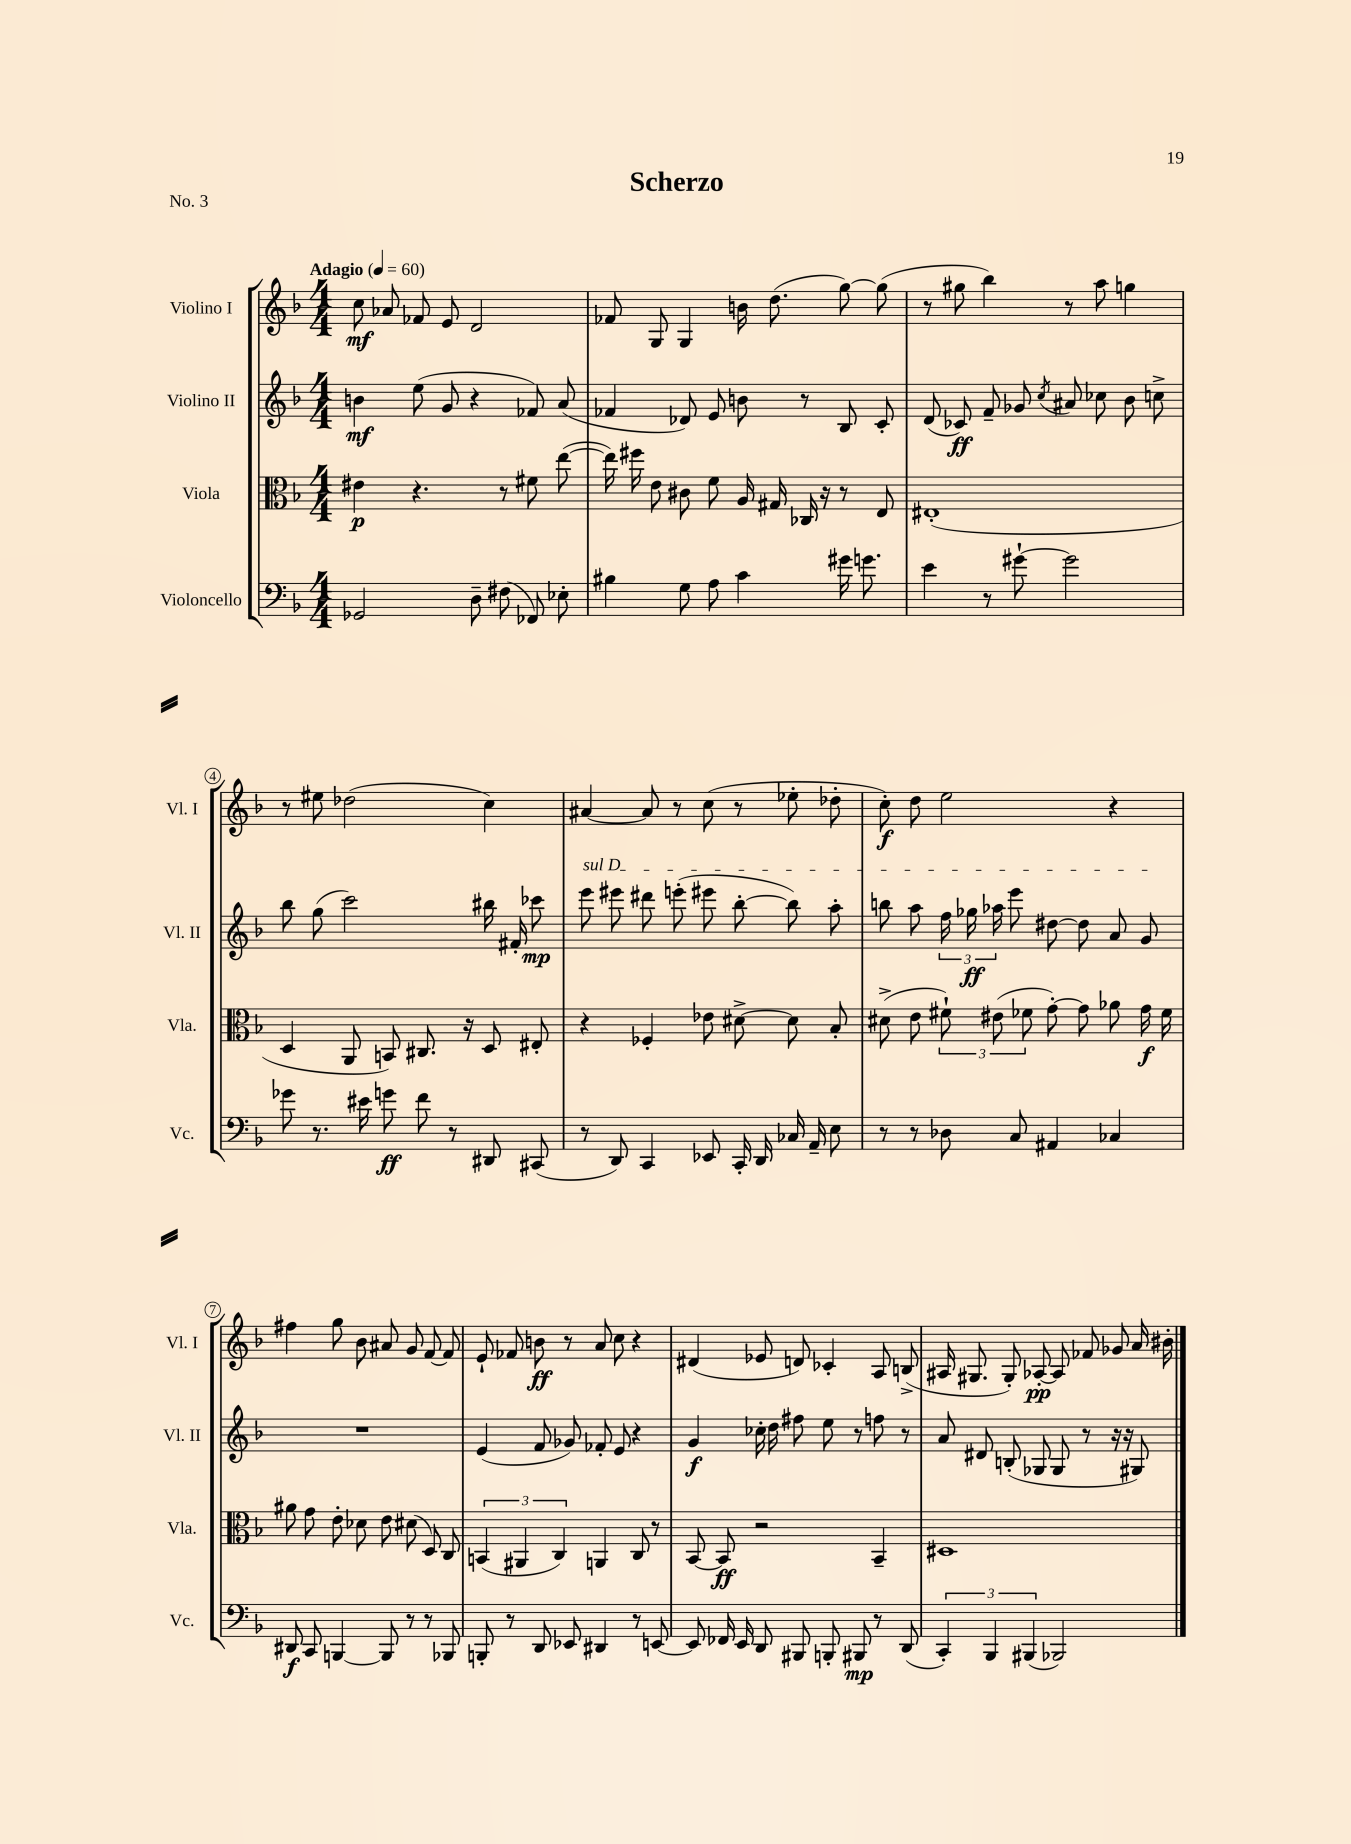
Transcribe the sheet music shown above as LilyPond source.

\header { title = "Scherzo" piece = "No. 3" }
<<
\new StaffGroup <<
\new Staff = "s0" \with { instrumentName = "Violino I" shortInstrumentName = "Vl. I" } {
    \clef treble \key f \major \numericTimeSignature \time 4/4 \tempo "Adagio" 4 = 60
    \autoBeamOff c''8\mf aes'8 fes'8 e'8 d'2 |
    fes'8 g8 g4 b'16 d''8.( g''8~) g''8( |
    r8 gis''8 bes''4) r8 a''8 g''4 |
    r8 eis''8 des''2( c''4) |
    ais'4~ ais'8 r8 c''8( r8 ees''8-. des''8-. |
    c''8-.\f) d''8 e''2 r4 |
    fis''4 g''8 bes'8 ais'8 g'8 f'8~ f'8 |
    e'8-! fes'8 b'8\ff r8 a'8 c''8 r4 |
    dis'4( ees'8 d'8) ces'4-. a8 b8->( |
    ais16 gis8. gis8-.) aes8~-.\pp aes8 fes'8 ges'8 a'16 bis'16-. \bar "|." |
}
\new Staff = "s1" \with { instrumentName = "Violino II" shortInstrumentName = "Vl. II" } {
    \clef treble \key f \major \numericTimeSignature \time 4/4
    \autoBeamOff b'4\mf e''8( g'8 r4 fes'8) a'8( |
    fes'4 des'8) e'8 b'8 r8 bes8 c'8-. |
    d'8( ces'8\ff) f'8-- ges'8 \acciaccatura { c''8 } ais'8 ces''8 bes'8 c''8-> |
    bes''8 g''8( c'''2) bis''16 fis'16-. ces'''8\mp |
    \once \override TextSpanner.bound-details.left.text = \markup { \italic "sul D" } e'''8\startTextSpan eis'''8 dis'''8 e'''8-.( eis'''8 bes''8~-. bes''8) a''8-. |
    b''8 a''8 \tuplet 3/2 { f''16 ges''16\ff aes''16 } e'''8 dis''8~ dis''8 a'8 g'8\stopTextSpan |
    R1 |
    e'4( f'8 ges'8) fes'8-. e'8 r4 |
    g'4\f ces''16-. d''16 fis''8 e''8 r8 f''8 r8 |
    a'8 dis'8 b8-.( ges8 ges8 r8 r16 r16 gis8) \bar "|." |
}
\new Staff = "s2" \with { instrumentName = "Viola" shortInstrumentName = "Vla." } {
    \clef alto \key f \major \numericTimeSignature \time 4/4
    \autoBeamOff eis'4\p r4. r8 fis'8 e''8~( |
    e''16) fis''16 e'8 cis'8 f'8 a16 gis16 ces16 r16 r8 e8 |
    eis1-.( |
    d4 a,8 b,8) cis8. r16 d8 eis8-. |
    r4 fes4-. ees'8 dis'8~-> dis'8 bes8-. |
    dis'8->( e'8 \tuplet 3/2 { fis'8-!) eis'8( fes'8 } g'8~-.) g'8 aes'8 g'16\f fes'16 |
    ais'8 g'8 e'8-. des'8 e'8 dis'8( d8) c8 |
    \tuplet 3/2 { b,4( ais,4 c4) } a,4 c8 r8 |
    bes,8~ bes,8\ff r2 bes,4-- |
    dis1 \bar "|." |
}
\new Staff = "s3" \with { instrumentName = "Violoncello" shortInstrumentName = "Vc." } {
    \clef bass \key f \major \numericTimeSignature \time 4/4
    \autoBeamOff ges,2 d8-- fis8( fes,8) ees8-. |
    bis4 g8 a8 c'4 gis'16 g'8. |
    e'4 r8 gis'8~-! gis'2 |
    ges'8 r8. eis'16 g'8\ff f'8 r8 dis,8 cis,8( |
    r8 d,8) c,4 ees,8 c,16-. d,16 ces16 a,16-- e8 |
    r8 r8 des8 c8 ais,4 ces4 |
    dis,8\f c,8 b,,4~ b,,8 r8 r8 bes,,8 |
    b,,8-. r8 d,8 ees,8 dis,4 r8 e,8~ |
    e,8 fes,16 e,16 d,8 bis,,8 b,,8-. bis,,8\mp r8 d,8( |
    \tuplet 3/2 { c,4-.) bes,,4 bis,,4( } bes,,2) \bar "|." |
}
>>
>>
\layout { \context { \Score \override BarNumber.stencil = #(make-stencil-circler 0.1 0.3 ly:text-interface::print) } }
